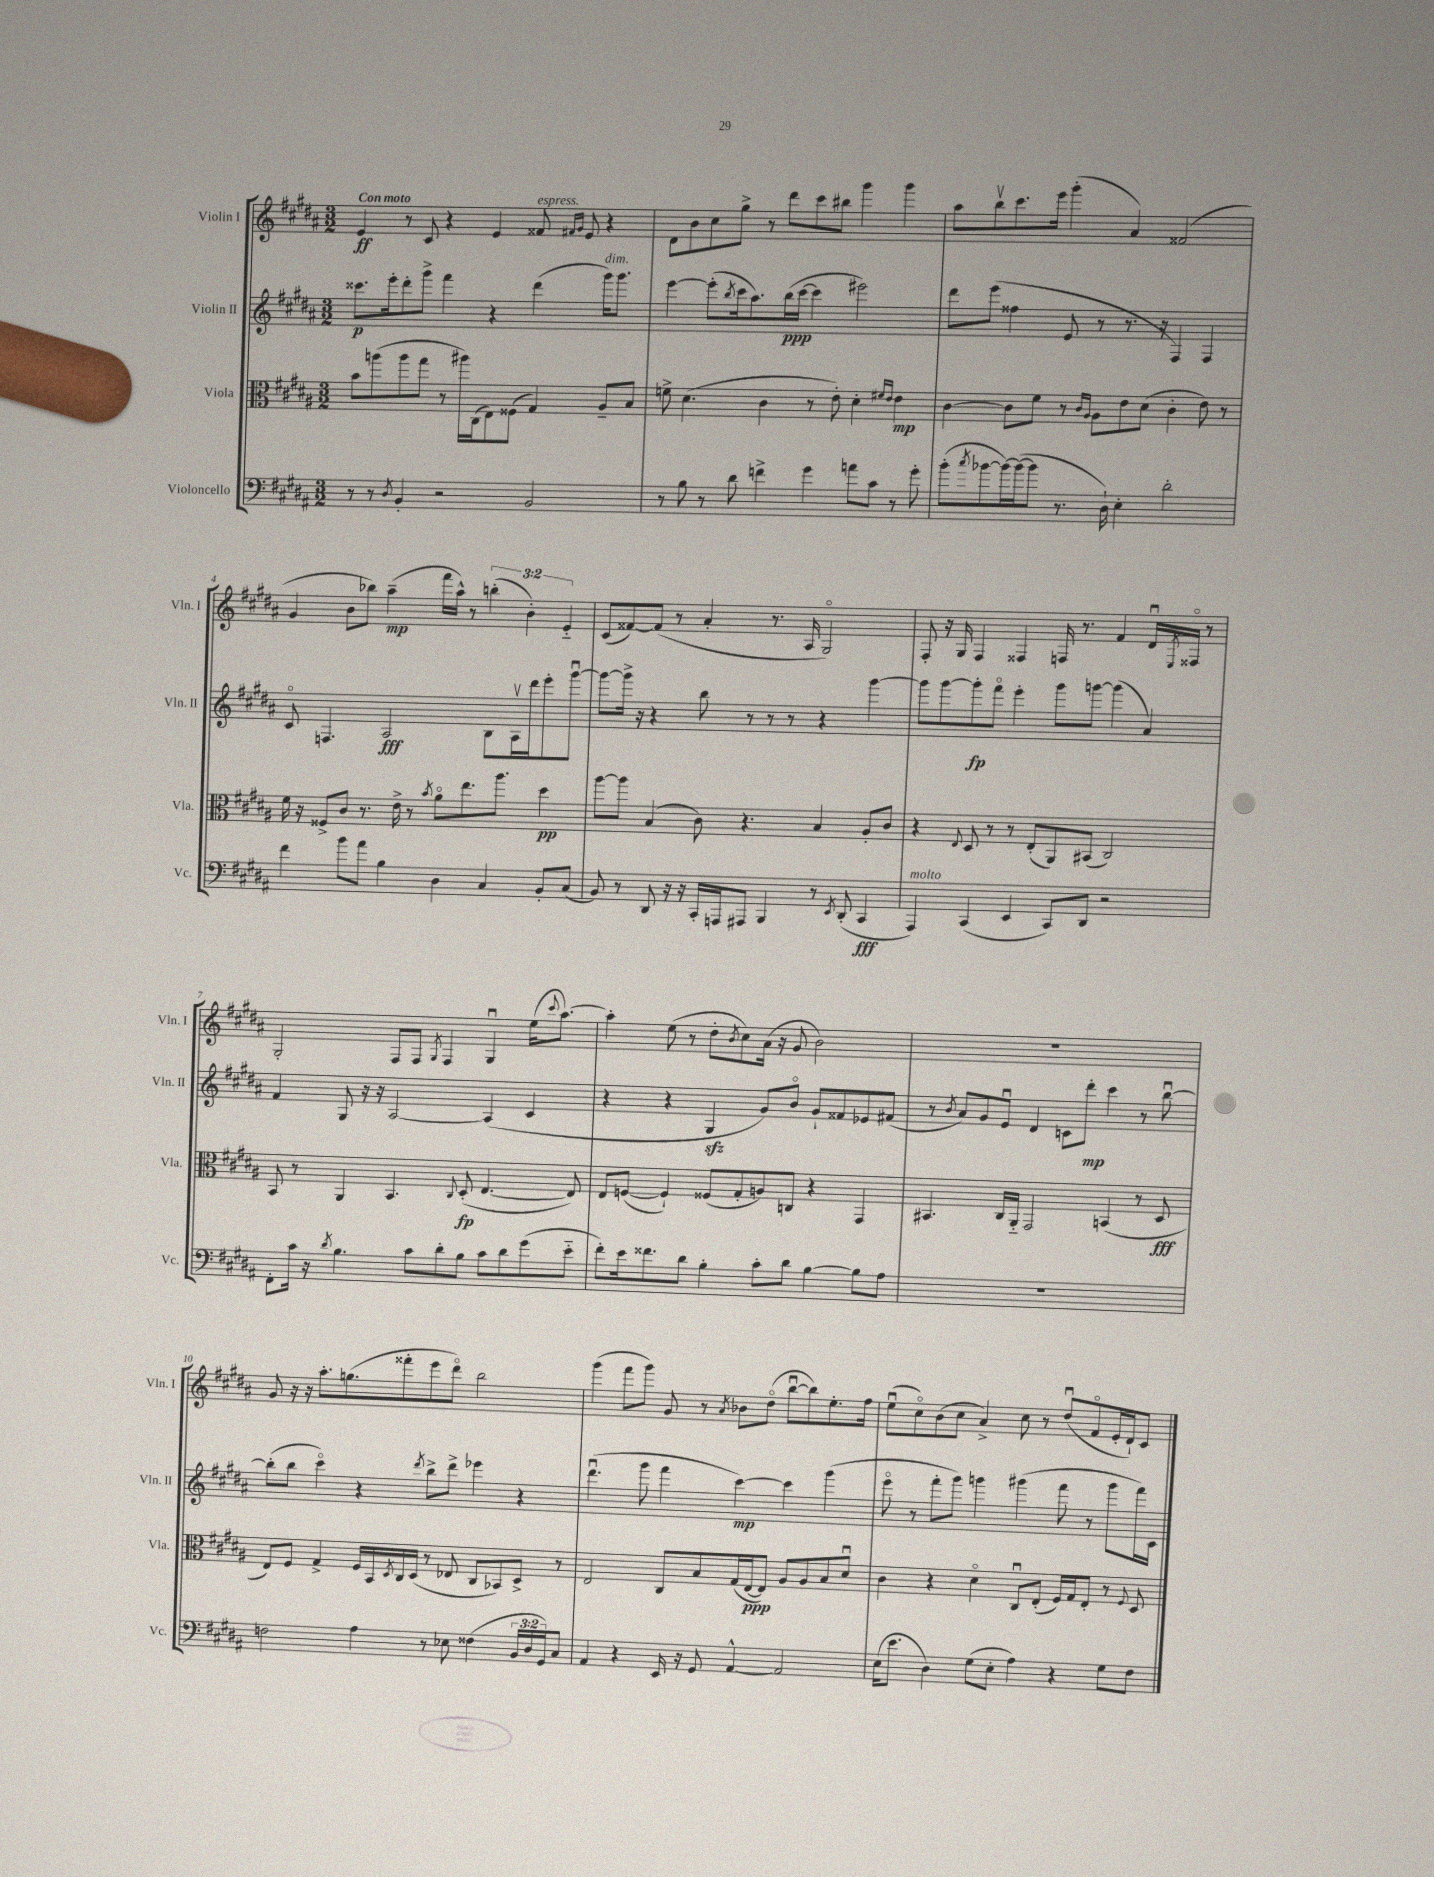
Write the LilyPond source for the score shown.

<<
\new StaffGroup <<
\new Staff = "s0" \with { instrumentName = "Violin I" shortInstrumentName = "Vln. I" } {
    \clef treble \key b \major \numericTimeSignature \time 3/2 \override Staff.TupletNumber.text = #tuplet-number::calc-fraction-text \tempo "Con moto"
    e'4\ff r8 cis'8 r4 e'4 fisis'8^\markup { \italic "espress." } \grace { fis'16 gis'16 } e'8 r4 |
    dis'8 b'8 cis''8 gis''8-> r8 dis'''8 cis'''8 bis''8 gis'''4 gis'''4 |
    ais''8 b''8\upbow cis'''8. e'''16 gis'''4-.( ais'4) fisis'2( |
    gis'4 b'8 bes''8) ais''4--\mp( fis'''16 ais''16-^) r8 \tuplet 3/2 { b''4-.( b'4-.) e'4-_ } |
    cis'8( fisis'8~) fisis'8( r8 ais'4-. r8. ais16 gis2\flageolet) |
    fis8-. r16 gis16 fis4 fisis4 f16 r8. fis'4 dis'16\downbow \acciaccatura { e8 } fisis16\flageolet r8 |
    gis2-. fis8 fis8 \acciaccatura { gis8 } fis4 gis4\downbow e''16( \appoggiatura { cis'''8 } ais''8.~) |
    ais''4-. e''8( r8 dis''8-. \acciaccatura { b'8 } cis''8) ais'16( r16 gis'8 b'2) |
    R1. |
    gis'8 r16 r16 ais''8.-. g''8.( fisis'''8-. e'''8 dis'''8\flageolet) b''2 |
    gis'''4( fis'''8 gis'''8) gis'8 r8 \acciaccatura { ais'8 } bes'8 dis''8\flageolet( b''8~\downbow b''8) e''8.-. fis''16 |
    e''8\downbow( cis''8\flageolet) b'8( cis''8 ais'4->) cis''8 r8 dis''8\downbow( fis'8\flageolet e'16-. dis'16-!) cis'8 \bar "|." |
}
\new Staff = "s1" \with { instrumentName = "Violin II" shortInstrumentName = "Vln. II" } {
    \clef treble \key b \major \numericTimeSignature \time 3/2
    cisis'''8.\p e'''16-. dis'''8-. gis'''8-> fis'''4 r4 dis'''4( gis'''16^\markup { \italic "dim." }) gis'''8. |
    e'''4~ e'''8-.( \acciaccatura { b''8 } cis'''16 ais''8.) b''16\ppp( cis'''16~ cis'''4 eis'''2) |
    dis'''8 e'''8( fisis''4 e'8 r8 r8. r16 fis4) fis4 |
    cis'8\flageolet f4. ais2\fff b8 ais16\upbow dis'''16 e'''8-. gis'''8~\downbow |
    gis'''8~ gis'''16-> r16 r4 b''8 r8 r8 r8 r4 gis'''4~ |
    gis'''8 gis'''8~ gis'''8-.\fp fis'''8\flageolet e'''4-. gis'''8 g'''8~ g'''4( ais'4) |
    fis'4 gis8 r16 r16 ais2~ ais4( cis'4 |
    r4 r4 gis4\sfz gis'8) b'8\flageolet gis'8-! fisis'8 ees'8 fis'8( |
    r8 \acciaccatura { b'8 } ais'8) gis'8 e'8\downbow dis'4 c'8 dis'''8-.\mp cis'''4 r8 b''8~\downbow |
    b''8-.( b''8 cis'''4\flageolet) r4 \acciaccatura { dis'''8 } b''8-> dis'''8-> ees'''4 r4 |
    dis'''4.\downbow( gis'''8 fis'''4 cis'''4~\mp) cis'''4 gis'''4( |
    e'''8\flageolet r8 fis'''8-. gis'''8) g'''4 gis'''4( fis'''8 r8 gis'''8 fis'''16) cis'16 \bar "|." |
}
\new Staff = "s2" \with { instrumentName = "Viola" shortInstrumentName = "Vla." } {
    \clef alto \key b \major \numericTimeSignature \time 3/2
    b'8 a''8( a''8 gis''8 r8 ais''16) cis16( e8) fisis8( gis4) ais8-- b8 |
    f'8-> dis'4.( cis'4 r8 e'8-.) dis'4-. \grace { fis'16 e'16 } e'4\mp |
    cis'4~ cis'8 fis'8 r8 \grace { cis'16 ais16 } ais8 e'8 dis'8( cis'4-. e'8) r8 |
    fis'16 r16 fisis8-> cis'8 r8. e'16-> r8 \acciaccatura { b'8 } ais'8\flageolet e''8. ais''8. dis''4\pp |
    ais''8~ ais''8 b4( cis'8) r4. b4 ais8-. cis'8 |
    r4 \appoggiatura { e8 } dis8 r8 r8 e8-.( ais,8) bis,8( cis2) |
    b,8 r8 ais,4 b,4. \appoggiatura { cis8 } dis8-.\fp( e4.~ e8) |
    e8 f8~( f4-!) fisis8( gis8-. a8) c8 r4 gis,4 |
    bis,4. cis16 ais,16-_ gis,2 b,4( r8 dis8\fff |
    e8) fis8 gis4-> fis16 b,16 \acciaccatura { dis8 } cis16 dis16( r8 ees8 cis8 bes,8) dis8-> r8 |
    e2 cis8 b8 gis16( e16~\ppp e8) ais8 ais8 b8 dis'8\downbow |
    cis'4 r4 dis'4\flageolet cis8\downbow e8-.( fis16) gis16 e8-. r8 \appoggiatura { fis8 } dis8 \bar "|." |
}
\new Staff = "s3" \with { instrumentName = "Violoncello" shortInstrumentName = "Vc." } {
    \clef bass \key b \major \numericTimeSignature \time 3/2 \override Staff.TupletNumber.text = #tuplet-number::calc-fraction-text
    r8 r8 \acciaccatura { dis8 } b,4-. r2 b,2 |
    r8 b8 r8 dis'8 f'4-> gis'4 a'8 cis'8 r8 gis'8-. |
    b'8-.( \acciaccatura { cis''8 } bes'8~ bes'16~) bes'16~( bes'8 r8. dis16-!) e4-. dis'2-. |
    fis'4 b'8 ais'8 b4 dis4 cis4 b,8-. cis8( |
    b,8) r8 dis,8 r16 r16 cis,16-. a,,16 ais,,8 b,,4 r8 \acciaccatura { e,8 } dis,8-.( cis,4\fff |
    ais,,4^\markup { \italic "molto" }) cis,4( e,4 cis,8) dis,8 r2 |
    fis,8-. cis'16 r16 \acciaccatura { dis'8 } b4. cis'8 dis'8-. b8 cis'8 dis'8 gis'8( e'8-_ |
    fis'8-.) e'16 fisis'8. dis'8 b4-. cis'8-. dis'8 b4~ b8 ais8 |
    R1. |
    f2 ais4 r8 ees8 fisis4( \tuplet 3/2 { b,16 dis16 gis,16) } cis8 |
    ais,4 r4 e,16 r16 gis,8 ais,4~-^ ais,2 |
    e16( e'8. dis4) gis8( e8-. ais4) r4 gis8 fis8 \bar "|." |
}
>>
>>
